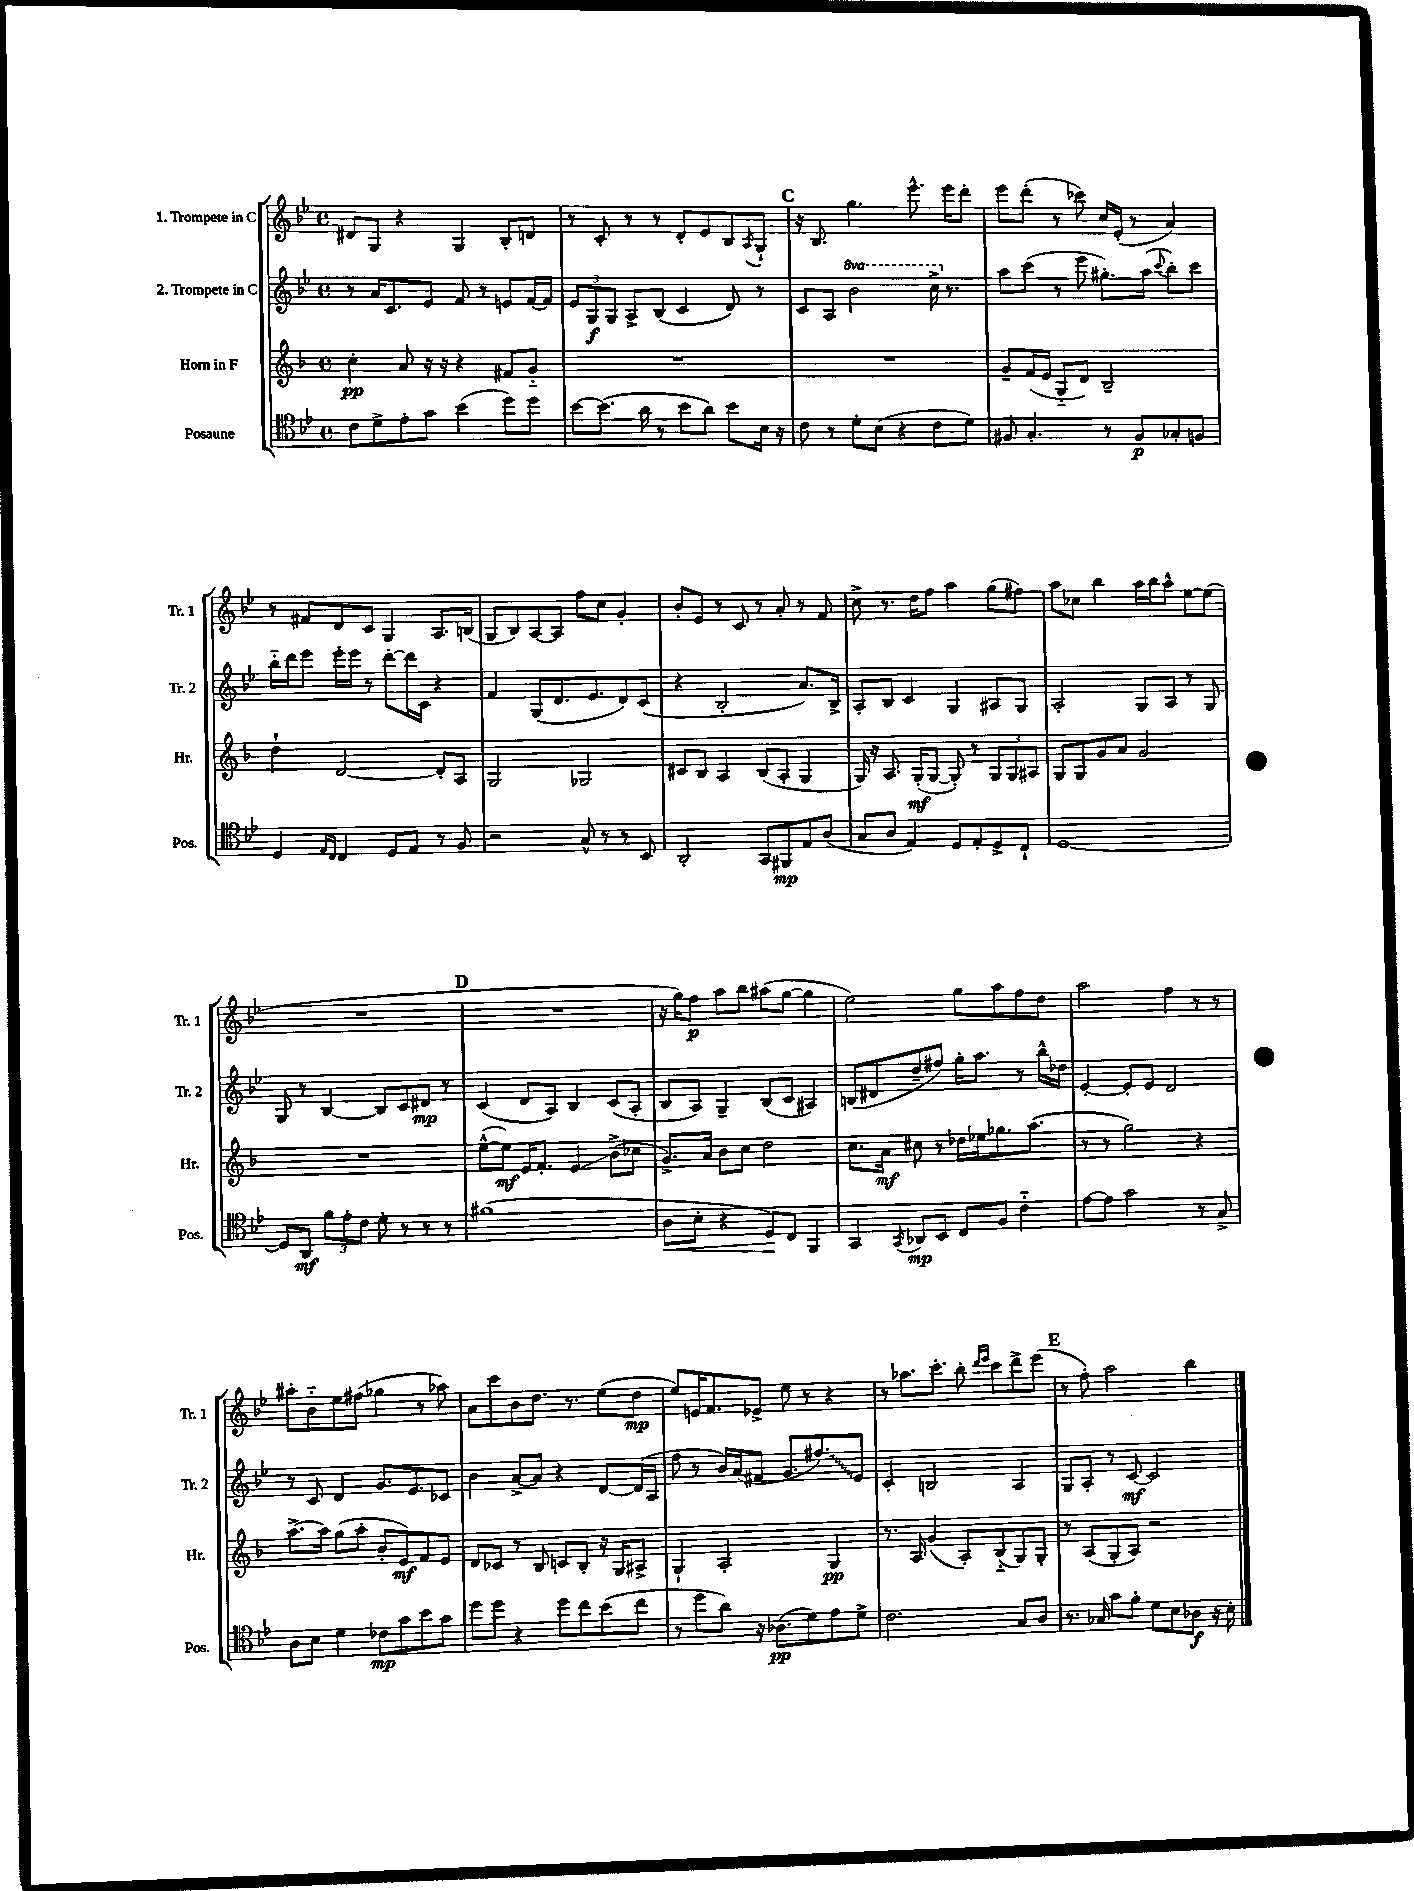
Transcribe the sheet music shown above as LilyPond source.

<<
\new StaffGroup <<
\new Staff = "s0" \with { instrumentName = "1. Trompete in C" shortInstrumentName = "Tr. 1" } {
    \clef treble \key bes \major \defaultTimeSignature \time 4/4
    dis'8 g8 r4 g4 bes8-. d'8 |
    r8 c'8-. r8 r8 d'8-. ees'8 bes8 \acciaccatura { a8 } g8-! |
    \mark \markup { \bold "C" } r16 bes8. g''4. ees'''8.-^ ees'''16 d'''8-. |
    ees'''8 d'''8-.( r8 ces'''8) c''16 ees'16-.( r8 a'4) |
    r8 fis'8 d'8 c'8 g4 a8. b16( |
    g8 bes8) a8~ a8 f''8 c''8 g'4-. |
    bes'8-. ees'8 r8 c'8 r8 a'8-. r8 f'8 |
    c''8-> r8. d''16 f''8 a''4 g''8( fis''8) |
    a''8 ces''8 bes''4 a''16 bes''16 a''8-^ ees''8~ ees''8( |
    R1 |
    \mark \markup { \bold "D" } R1 |
    r16 g''16) f''8\p a''8 bes''8 ais''8( g''8~ g''4 |
    ees''2) g''8 a''8 f''8 d''8 |
    a''2 f''4 r8 r8 |
    ais''8-. bes'8-_ ees''8 fis''8( ges''4 r8 aes''8) |
    a'8 c'''8 bes'8 d''8. r8. ees''8( d''8\mp |
    ees''8) e'16 f'8. ees'8-> ees''8 r8 r4 |
    r8 aes''8. c'''8.-. bes''8-. \grace { d'''16 ees'''16 } c'''8 d'''8-> ees'''8( |
    \mark \markup { \bold "E" } r8 f''8-.) a''2 bes''4 \bar "|." |
}
\new Staff = "s1" \with { instrumentName = "2. Trompete in C" shortInstrumentName = "Tr. 2" } {
    \clef treble \key bes \major \defaultTimeSignature \time 4/4 \set Staff.ottavationMarkups = #ottavation-simple-ordinals
    r8 a'16 c'8. ees'8 f'8 r8 e'8 f'16~ f'16 |
    \tuplet 3/2 { ees'8 g8\f g8 } a8-> bes8( c'4 d'8) r8 |
    \mark \markup { \bold "C" } c'8 a8 \ottava #1 bes''2 c'''16-> \ottava #0 r8. |
    a''8 c'''8( r8 ees'''8 gis''8.-.) a''16( \appoggiatura { c'''8 } bes''8-.) c'''8 |
    bes''16-_ d'''16 ees'''8 ees'''16-. ees'''16 r8 d'''8~-. d'''16 c'16 r4 |
    f'4 g8( d'8. ees'8. d'8) c'8( |
    r4 bes2-. a'8.) bes16-> |
    a8-. bes8 c'4 g4 ais8 g8 |
    a2-. g8 a8 r8 g8 |
    g8 r8 bes4~ bes8 c'8 dis'8\mp r8 |
    \mark \markup { \bold "D" } c'4( d'8 a8) bes4 c'8( a8-. |
    bes8 a8) g4-- bes8( c'8 ais4) |
    b8( dis'8 d''8-- fis''8) g''16-. a''8. r8 bes''16-^ des''16 |
    ees'4~-. ees'8-. ees'8 d'2 |
    r8 c'8 d'4 g'8. ees'8. ces'8 |
    bes'4 a'8~-> a'8 r4 d'8~ d'16( a16 |
    f''8 r8 bes'16) a'16( fis'8 g'8. \once \override Glissando.style = #'zigzag fis''8.\glissando) ees'8 |
    c'4-. b2 a4 |
    \mark \markup { \bold "E" } g8 a8-. r8 c'8~\mf c'2 \bar "|." |
}
\new Staff = "s2" \with { instrumentName = "Horn in F" shortInstrumentName = "Hr." } {
    \clef treble \key f \major \defaultTimeSignature \time 4/4
    c''4-.\pp a'8 r16 r16 r4 fis'8 g'8-_ |
    R1 |
    \mark \markup { \bold "C" } R1 |
    g'8-- f'16( e'16 g8-_ d'8) bes2-- |
    d''4-! d'2~ d'8-. a8 |
    g2 ges2 |
    cis'8 bes8 a4 bes8( a8-. g4 |
    g16) r16 a8. g16-.\mf( g8~ g8-.) r8 \tuplet 3/2 { g8 g8 ais8 } |
    g8 g8 g'8 a'8 g'2 |
    R1 |
    \mark \markup { \bold "D" } e''8~-^( e''8\mf) e'16 f'8.-. e'4\glissando bes'8->( ces''8 |
    g'8.->) a'16 bes'8 c''8 d''2 |
    c''8. a'16\mf cis''8 r8 des''16 ees''16 ges''8. a''8.( |
    r8 r8 g''2) r4 |
    a''8.~-> a''16 g''8( a''8-. bes'8-. e'8\mf) f'8 e'8 |
    d'8 ces'8 r8 bes8 c'8 bes8-. r16 g16 ais8-> |
    g4-! a2-. g4\pp |
    r8. a16 g'4( a8-.) bes8-_( g8) g8-. |
    \mark \markup { \bold "E" } r8 a8( g8-. a8) r2 \bar "|." |
}
\new Staff = "s3" \with { instrumentName = "Posaune" shortInstrumentName = "Pos." } {
    \clef tenor \key bes \major \defaultTimeSignature \time 4/4
    c'8 d'8-> ees'8-. g'8 bes'4( d''8) d''8 |
    bes'8~ bes'8.( a'16 r8 bes'8 a'8) bes'8 bes16 r16 |
    \mark \markup { \bold "C" } c'8 r8 d'8-. bes8( r4 c'8 d'8) |
    fis8 g4.-. r8 fis8\p ges8-. f8 |
    d4 \grace { ees16 c16 } c4 d8 ees8 r8 f8 |
    r2 g8-^ r8 r8 bes,8 |
    a,2-. g,8 fis,8\mp ees8 a8( |
    g8 a8 ees4) d8 ees8-. d8-> c8-! |
    d1~ |
    d8 a,8\mf \tuplet 3/2 { f'8 ees'8-. c'8 } d'8-. r8 r8 r8 |
    \mark \markup { \bold "D" } fis'1( |
    a8\< bes8-. r4 d8\!) c8 f,4 |
    g,4 \acciaccatura { g,8 } aes,8\mp bes,8 c8 f8 c'4-_ |
    ees'8~ ees'8 g'2 r8 g8-> |
    a8 bes8 d'4 ces'8\mp g'8 bes'8 g'8 |
    d''8 d''8 r4 d''8 c''8 bes'8( c''8 |
    r8 d''8 a'8) r16 aes8.\pp( d'8) ees'8 d'8-> |
    c'2. g8 a8 |
    \mark \markup { \bold "E" } r8. ges16 g'8 f'8-. d'8 bes8 aes8\f r16 bes16-. \bar "|." |
}
>>
>>
\layout { \context { \Score \remove "Bar_number_engraver" } }
